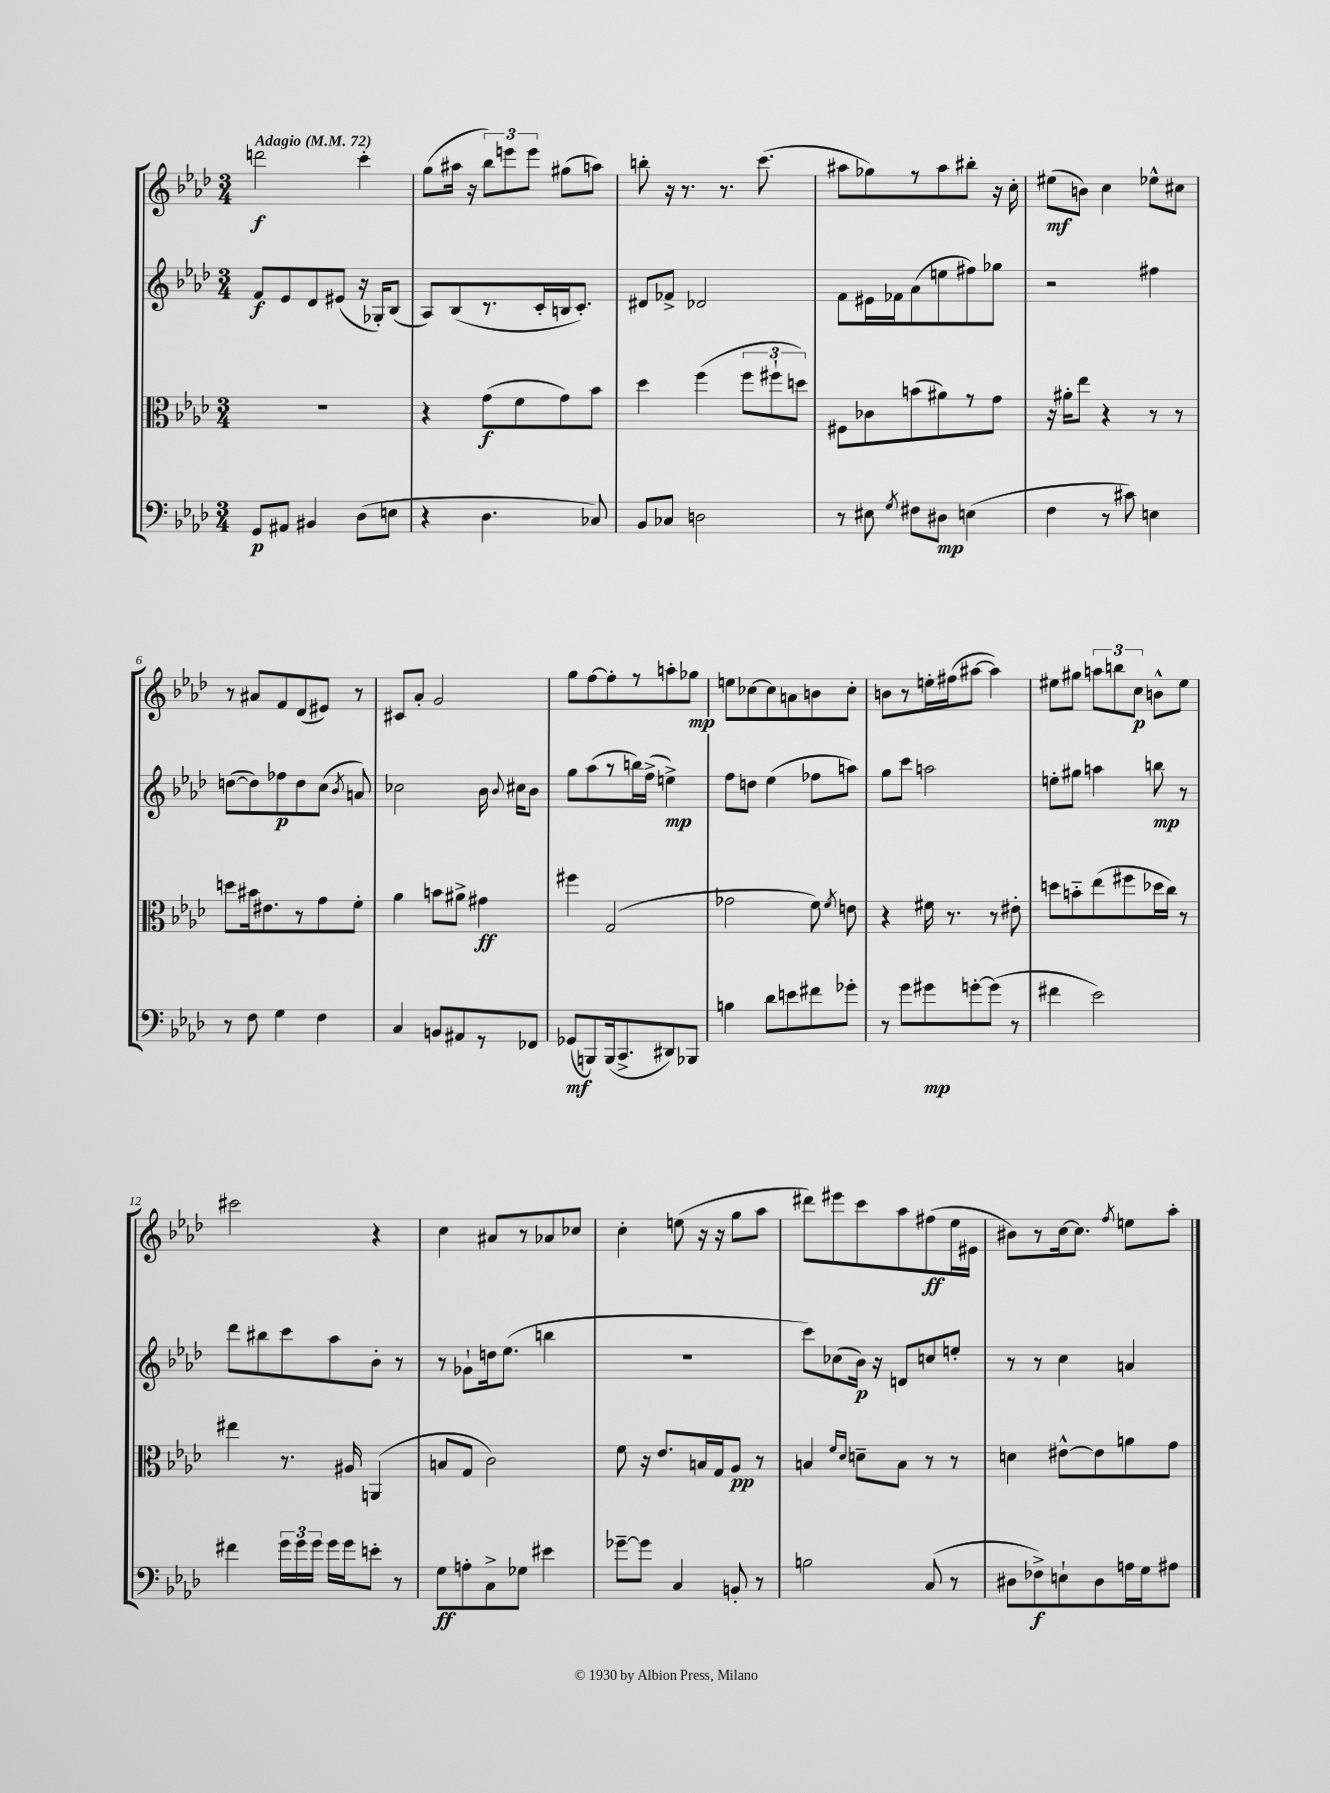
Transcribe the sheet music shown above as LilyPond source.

<<
\new StaffGroup <<
\new Staff = "s0" {
    \clef treble \key aes \major \numericTimeSignature \time 3/4 \tempo "Adagio" 4 = 72
    \autoBeamOff d'''2\f c'''4-. |
    g''8[( ais''16] r16 \tuplet 3/2 { bes''8[) e'''8 e'''8] } gis''8[( a''8]) |
    b''8-. r16 r8. r8. c'''8.( |
    ais''8[ ges''8) r8 ais''8 bis''8]-. r16 c''16-. |
    eis''8[\mf( b'8]) c''4 ees''8[-^ cis''8] |
    r8 ais'8[ f'8 des'8( eis'8]) r8 |
    cis'8[ aes'8]-. g'2 |
    g''8[ f''8~ f''8-. r8 a''8-. ges''8]\mp |
    e''8[ ces''8~ ces''8 a'8 b'8 ces''8]-. |
    b'8[ r8 e''16-. fis''16( ais''8]~ ais''4) |
    eis''8[ gis''8] \tuplet 3/2 { a''8[ b''8 c''8]\p } b'8[-^ eis''8] |
    cis'''2 r4 |
    c''4 ais'8[ r8 aes'8 ces''8] |
    c''4-. e''8( r16 r16 g''8[ aes''8] |
    dis'''8[) eis'''8 c'''8 aes''8 fis''8\ff( ees''16 eis'16] |
    bis'8[) r8 c''16~ c''8.] \acciaccatura { f''8 } e''8[ aes''8]-. \bar "|." |
}
\new Staff = "s1" {
    \clef treble \key aes \major \numericTimeSignature \time 3/4
    \autoBeamOff f'8[\f ees'8 des'8 eis'8]( r16 ges16[-.) bes8]( |
    aes8[) bes8( r8. c'16-. b16 c'8.]-.) |
    dis'8[ fes'8]-> des'2 |
    f'8[ eis'16 fes'16 aes'8( e''8 fis''8) ges''8] |
    r2 fis''4 |
    d''8[~( d''8) fes''8\p d''8 c''8]( \acciaccatura { bes'8 } a'8) |
    ces''2 bes'16 \appoggiatura { bes'8 } cis''16[ bes'8] |
    g''8[ aes''8( r8 b''16) f''16]->( e''4->\mp) |
    f''8[ d''8] ees''4( fes''8[ a''8]) |
    g''8[ c'''8] a''2 |
    e''8[-. gis''8] a''4 b''8\mp r8 |
    des'''8[ bis''8 c'''8 aes''8 bes'8]-. r8 |
    r8 ges'8[-! d''16 ees''8.]( b''4 |
    R2. |
    c'''8[) ces''8( bes'16]\p) r16 d'8[ c''8 e''8]-. |
    r8 r8 c''4 a'4 \bar "|." |
}
\new Staff = "s2" {
    \clef alto \key aes \major \numericTimeSignature \time 3/4
    \autoBeamOff R2. |
    r4 g'8[\f( f'8 g'8) bes'8] |
    des''4 f''4( \tuplet 3/2 { f''8[ fis''8-! d''8]) } |
    fis8[ ces'8 b'8( ais'8) r8 g'8] |
    r16 ais'16[-. ees''8] r4 r8 r8 |
    d''8[ bis'16 eis'8. r8 g'8 f'8]-. |
    aes'4 b'8[ ais'8]-> gis'4\ff |
    fis''4 g2( |
    ges'2 f'8) \acciaccatura { f'8 } e'8 |
    r4 fis'16 r8. r8 eis'8-. |
    d''8[ b'8-_ ees''8( fis''8 des''16 c''16]) r8 |
    eis''4 r8. ais16 a,4( |
    b8[ g8] c'2) |
    f'8 r16 ees'8.[ b16 g16 aes8]\pp r8 |
    b4 \grace { f'16[ des'16] } d'8[-- b8] r8 r8 |
    d'4 eis'8[~-^ eis'8 a'8 g'8] \bar "|." |
}
\new Staff = "s3" {
    \clef bass \key aes \major \numericTimeSignature \time 3/4
    \autoBeamOff g,8[\p ais,8] bis,4 des8[( e8] |
    r4 des4. ces8) |
    bes,8[ ces8] d2 |
    r8 eis8 \acciaccatura { g8 } fis8[ dis8]\mp e4( |
    f4 r8 cis'8) e4 |
    r8 f8 g4 f4 |
    c4 b,8[ ais,8 r8 fes,8] |
    ges,8[\mf( b,,8) b,,16( c,8.-> dis,8) bes,,8] |
    b4 des'8[ e'8 fis'8 ges'8]-. |
    r8 g'8[ gis'8\mp g'8~-. g'8]( r8 |
    fis'4 ees'2) |
    fis'4 \tuplet 3/2 { g'16[ g'16 g'16] } g'16[ g'16 e'8]-. r8 |
    g8[\ff a8-. c8-> ges8] eis'4 |
    ges'8[~-- ges'8] c4 b,8-. r8 |
    b2 c8( r8 |
    dis8[ fes8->\f) e8-! dis8 a16 g16 ais8] \bar "|." |
}
>>
>>
